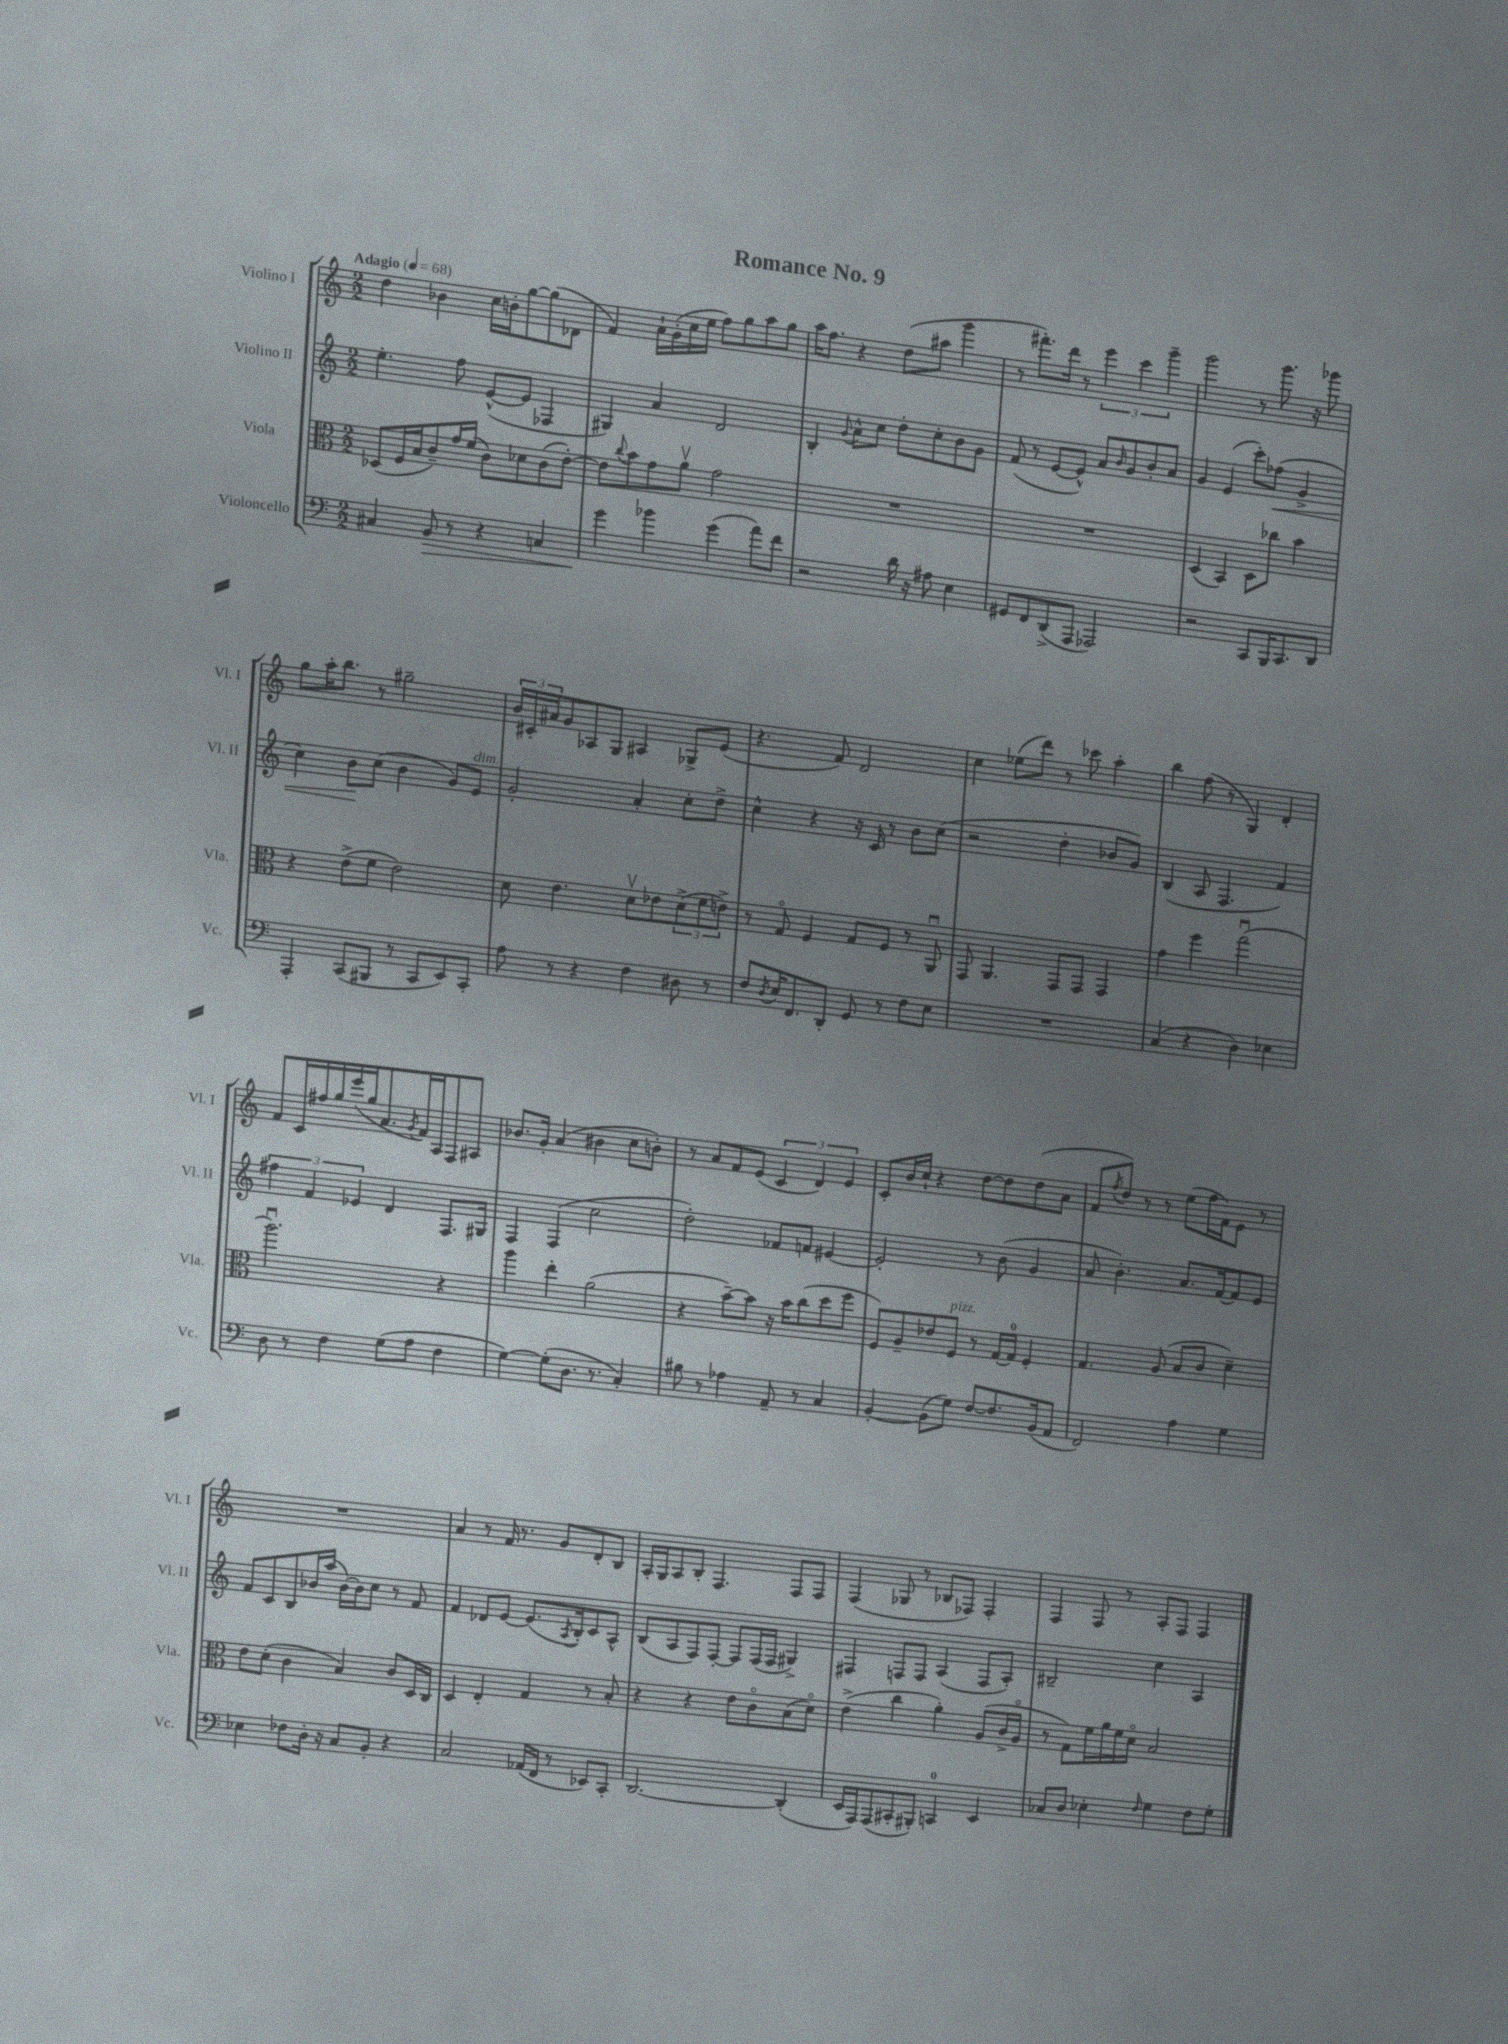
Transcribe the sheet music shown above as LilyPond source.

\header { title = "Romance No. 9" }
<<
\new StaffGroup <<
\new Staff = "s0" \with { instrumentName = "Violino I" shortInstrumentName = "Vl. I" } {
    \clef treble \key c \major \numericTimeSignature \time 2/2 \tempo "Adagio" 4 = 68
    d''4 bes'4 c''16 b'16-. g''8~ g''8( des'8 |
    f'4) a'16-! g'16-.( c''16 e''16 f''8) g''8 a''8 g''8 |
    a''16 f''8. r4 d''8( ais''8 g'''4 |
    r8 fis'''8.-.) d'''16 r8 \tuplet 3/2 { e'''4 c'''4 g'''4-- } |
    g'''2 r8 g'''8. r16 ges'''8 |
    g''8 a''16-. b''8. r8 gis''2-- |
    \tuplet 3/2 { b'16 cis'16-. ais'16 } g'8 aes8 g8 ais4 ges8-> e'8( |
    r4. f'8) d'2 |
    c''4 ees''8( d'''8) r8 ces'''8 a''4-. |
    b''4 f''8( r8 g4) d'4-. |
    f'8 c'16 fis''16 g''16 e'''16( g''16 a'8. \acciaccatura { g'8 } f'16) a16 f8 ais8 |
    bes'8. g'16-. a'4( bis'4 c''8 b'8-.) |
    r8 a'8 f'8 e'8( \tuplet 3/2 { c'4 d'4) e'4 } |
    c'8-. b'16 c''16-! r4 d''8~ d''8 d''8( a'8 |
    f'8 \acciaccatura { f''8 } d''8) r8 r8 e''8( f''16 f'16) e'8 r8 |
    R1 |
    a'4 r8 f'16 r8. g'8 d'8-. b8 |
    a16-. g16 a8 b8-. f4. f8 f8 |
    f4( ges8 r8 bes8 fes8) fes4-. |
    f4 f8 r8 a8-. f8 f4 \bar "|." |
}
\new Staff = "s1" \with { instrumentName = "Violino II" shortInstrumentName = "Vl. II" } {
    \clef treble \key c \major \numericTimeSignature \time 2/2
    e''4.-. f''8 e'8~-^( e'8 fes4 |
    gis4) a'4 d'2 |
    b4-. \appoggiatura { g'8 } a'8-^ c''8 d''8-. c''8-. b'8 g'8 |
    f'8( r8 e'8~ e'8-^) a'8 \grace { b'16 } g'8 b'8-. a'8 |
    g'4 e'4( c'''8-.) fes''8\<( g'4-> |
    c''4) b'8\! c''8( b'4 g'8) e'8^\markup { \italic "dim." } |
    g'2-. a'4-. c''8-. d''8-> |
    c''4-^ r4 r16 c'16 r8 b'8 c''8( |
    r2 d''4-. bes'8 g'8) |
    b4( a8 f4. f'4) |
    \tuplet 3/2 { fis''4 f'4 ees'4 } d'4 f8. gis16 |
    f4 f4( c''2 |
    d''2-.) fes'8 f'8 eis'4~ |
    eis'2-. r8 b'8( g'4 |
    a'8 b'4.-.) a'8. f'16~ f'8 e'8 |
    f'8 c'8 b8 bes'16 a''16( bes'16~) bes'16 c''8 r8 f'8 |
    f'4 des'8 e'8~ e'8.( \acciaccatura { a8 } b16-.) c'8 a8-^ |
    b8( a8 f8) f8~-. f8 f16( f16 gis4->) |
    fis4 f8 f8 a4( f8 a8-.) |
    bis2-- c''4 a4 \bar "|." |
}
\new Staff = "s2" \with { instrumentName = "Viola" shortInstrumentName = "Vla." } {
    \clef alto \key c \major \numericTimeSignature \time 2/2
    des8( f16 b16 c'8--) g'16 f'16( c'8) des'8 c'8( e'8~-.) |
    e'8 \appoggiatura { c''8 } b'8 g'8 a'8\upbow g'2 |
    R1 |
    R1 |
    d4( b,4) d8 ces''8 b'4 |
    r4 e'8->( f'8 e'2) |
    d'8 e'4. d'8\upbow ees'8 \tuplet 3/2 { d'8->( f'8 e'8->) } |
    r8 g8\flageolet f4 g8 f8 r8 a,8\downbow |
    g,8 a,4. g,8 g,8 g,4 |
    g'4 f''4 g''2\downbow( |
    a''2.\downbow) r4 |
    a''4 e''4-. a'2( |
    r4 b'8~--) b'8 r16 b'16 c''8( d''8 f''8 |
    f8) a8-- ees'8 f8^\markup { \italic "pizz." } r8 g16~ g16-0 f4-. |
    g4. a8( b8 c'8 d'4--) |
    e'8 d'8-.( c'4 b4) c'8 d16 c16 |
    d4 e4-. g4 r8 b8-. |
    r4 r4 e'8 c'8\flageolet b8( d'8\flageolet) |
    e'4->( c''4 a'4-.) a8( c'16-> a16\flageolet |
    r8 g8) f'16 a'16 f'16 d'16\flageolet b2 \bar "|." |
}
\new Staff = "s3" \with { instrumentName = "Violoncello" shortInstrumentName = "Vc." } {
    \clef bass \key c \major \numericTimeSignature \time 2/2
    cis4 b,8\> r8 r4 c4 |
    g'4\! bes'4 g'4( a'8) f'8 |
    r2 d'16 r16 ais8 e4 |
    gis,8 f,8 d,8->( a,,8 aes,,2) |
    r2 c,8 b,,16 c,8. d,8 |
    a,,4-. c,8( bis,,8 r8 c,8 e,8) c,8-. |
    a8 r8 r4 f4 dis8 r8 |
    f8 \acciaccatura { d8 } e16 f,8. d,8-. g,8 r8 f8 e8 |
    R1 |
    c4( r4 d4) ees4 |
    d8 r8 f4 g8( a8 f4 |
    g4~) g8-.( d8. r8. c4-.) |
    bis8 r8 aes4 a,8-- r8 c4 |
    b,4~-. b,8( g8) f8~ f8. b,16( a,8 |
    f,2) a4 g4 |
    ees4 fes8 d16-. r16 c8 b,8-. r4 |
    c2 aes,16( f,16 r8 ees,8) c,8-. |
    d,2.~ d,4-.( |
    e,16 a,,16) a,,8( cis,8-. bis,,8-.) c,4-0 e,4 |
    ces8 d8 ees4-. \grace { f16 } g4 f8 g8-. \bar "|." |
}
>>
>>
\layout { \context { \Score \remove "Bar_number_engraver" } }
